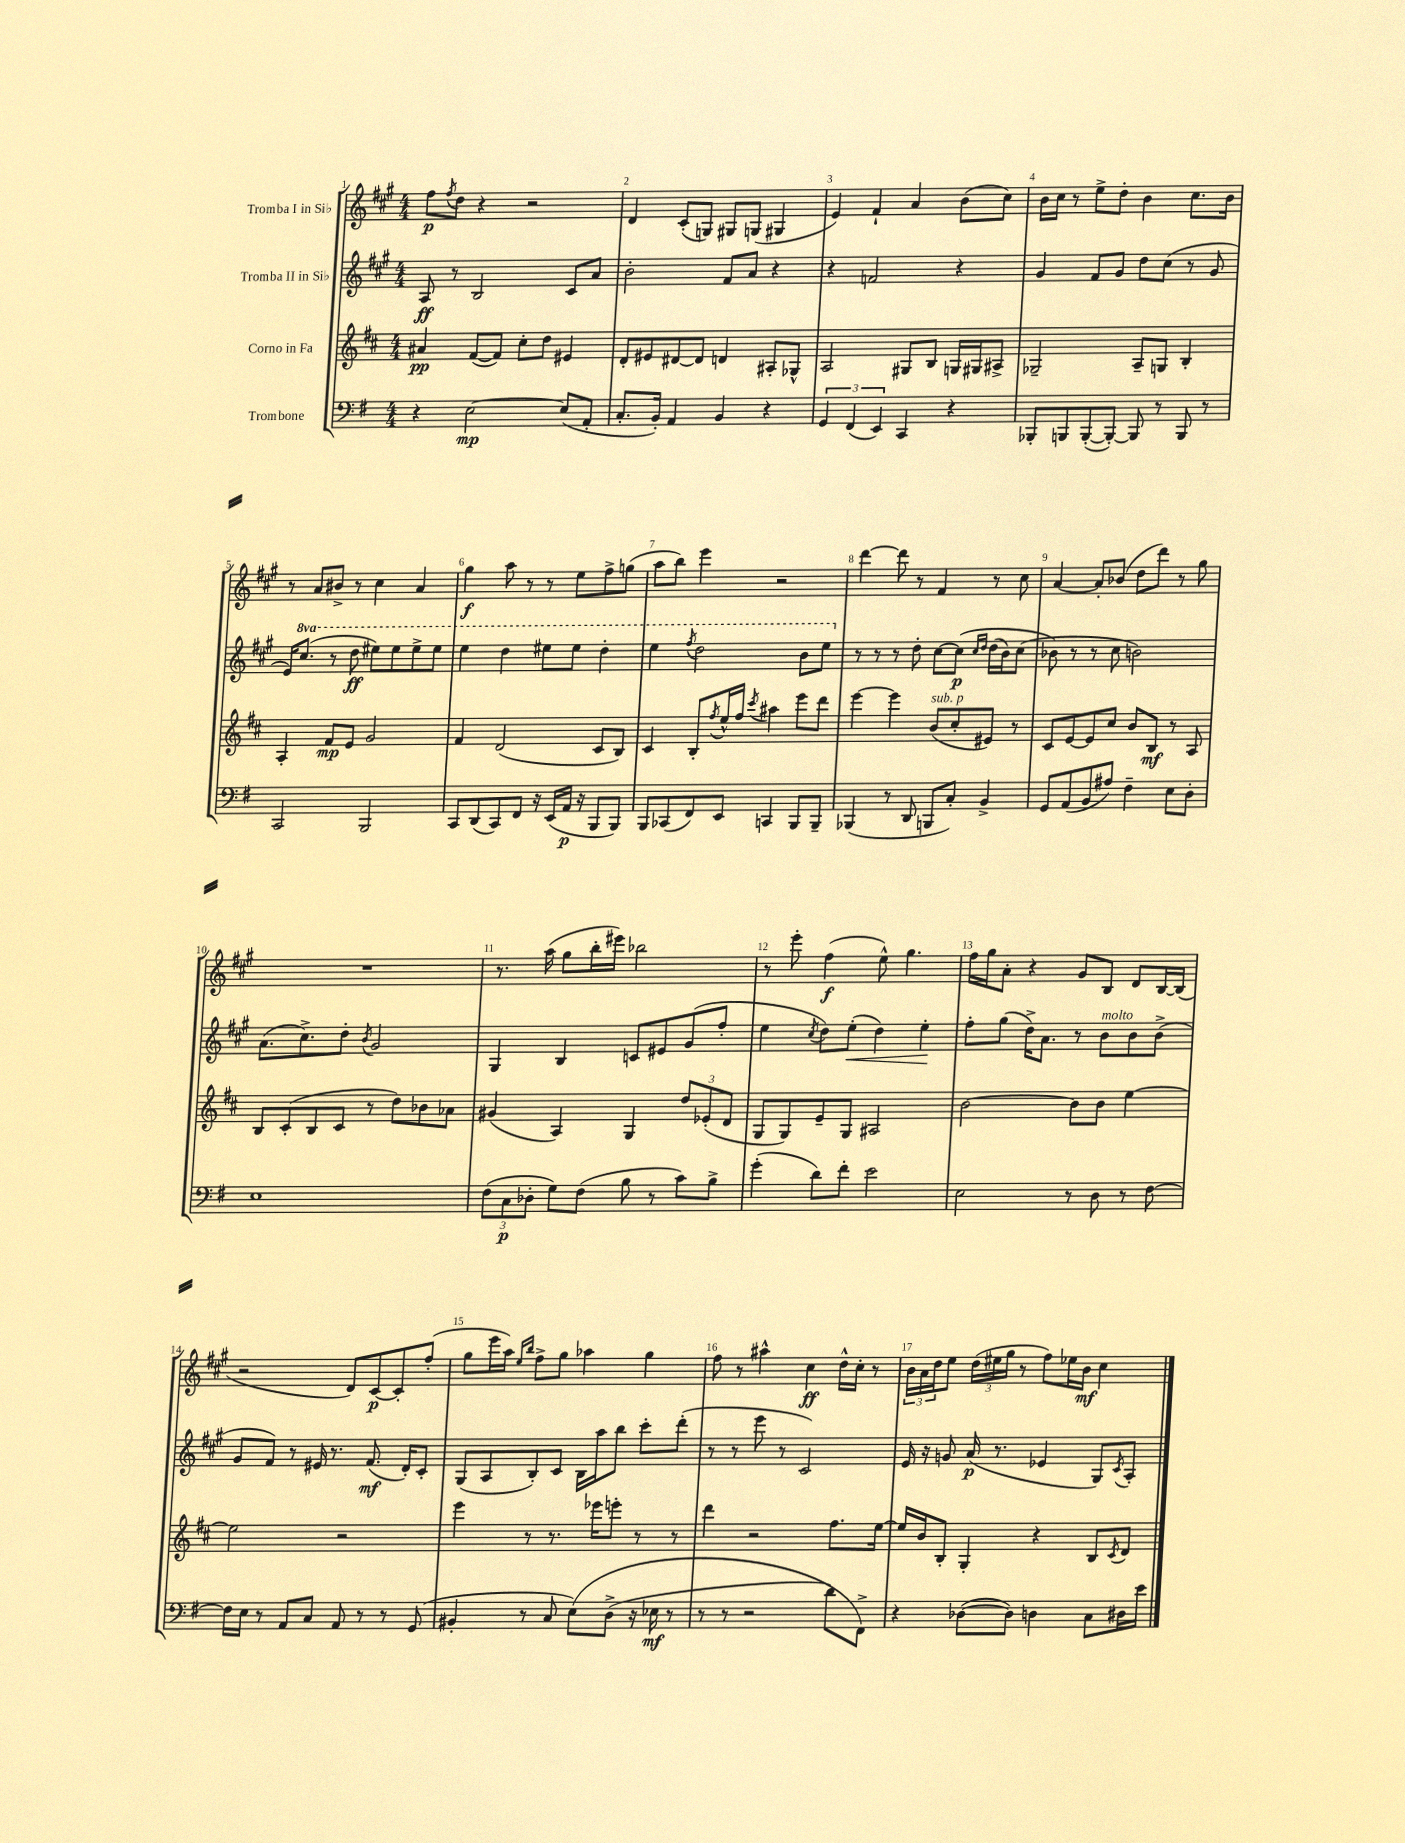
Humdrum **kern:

**kern	**kern	**kern	**kern
*staff4	*staff3	*staff2	*staff1
*clefF4	*clefG2	*clefG2	*clefG2
*k[f#]	*k[f#c#]	*k[f#c#g#]	*k[f#c#g#]
*M4/4	*M4/4	*M4/4	*M4/4
4r	4a#/	8A/	8ff#\L
.	.	.	8qff#/
.	.	8r	8dd\J
[2E\	([8f#/L	2B/	4r
.	8f#/]J)	.	.
.	8cc#'\L	.	2r
.	8dd\J	.	.
(8E/]L	4e#/	8c#/L	.
8AA'/J	.	8a/J	.
=	=	=	=
8.C'/L	8d'/L	2b'\	4d/
.	8e#/	.	.
16BB'/Jk)	.	.	.
4AA/	[8d#/	.	(8c#'/L
.	8d#/]J	.	8G/J)
4BB/	4d/	8f#/L	8G#/L
.	.	8a/J	(8G/J
4r	8A#'/L	4r	4G#/
.	8G-^^/J	.	.
=	=	=	=
6GG/	2A/	4r	4e/)
(6FF#/	.	.	.
.	.	2f/	4f#`/
6EE/)	.	.	.
4CC/	8G#/L	.	4a/
.	8B/J	.	.
4r	16G/LL	4r	(8b\L
.	16G#/J	.	.
.	8A#^/J	.	8cc#\J)
=	=	=	=
8BBB-'/L	2G-~/	4g#/	16b\LL
.	.	.	16cc#\JJ
8BBB/	.	.	8r
([8BBB'/	.	8f#/L	8ee^\L
8BBB'/_J)	.	8g#/J	8dd'\J
8BBB/]	8A~/L	8dd\L	4b\
8r	8G/J	(8cc#\J	.
8BBB/	4B'/	8r	8.cc#\L
8r	.	8g#/	.
.	.	.	16b\Jk
=	=	=	=
2CC/	4A'/	16e/LK)	8r
.	.	(8.ccc#/J	.
.	.	.	8a/L
.	8f#/L	8r	8b#^/J
.	8e/J	8ddd\	8r
2BBB/	2g/	8eee#\L)	4cc#\
.	.	8eee#\	.
.	.	8eee#^\	4a/
.	.	8eee#\J	.
=	=	=	=
8CC/L	4f#/	4eee\	4gg#\
(8DD/	.	.	.
8CC/)	(2d/	4ddd\	8aa\
8FF#/J	.	.	8r
16r	.	8eee#\L	8r
(16EE/LL	.	.	.
16AA/JJ	.	8eee#\J	8ee\L
16r	.	.	.
8BBB/L	8c#/L	4ddd'\	8ff#^\
8BBB/J)	8B/J)	.	(8gg\J
=	=	=	=
8BBB/L	4c#/	4eee\	8aa\L
(8CC-/	.	.	8bb\J)
.	.	8qfff#/	.
8FF#/)	8B'/L	2ddd\	4eee\
.	8qff#/	.	.
8EE/J	16ee^^/L	.	.
.	16ff#/JJ	.	.
.	8qccc#/	.	.
4CC/	4aa#\	.	2r
8BBB/L	8eee\L	8bb\L	.
8BBB~/J	8ddd\J	8eee\J	.
=	=	=	=
(4BBB-/	[4eee\	8r	[4ddd\
.	.	8r	.
8r	4eee\]	8r	8ddd\]
8DD/	.	8dd'\	8r
8BBB/L	(8b/L	[8cc#\L	4f#/
8C'/J)	8cc#'/	&(8cc#\]J	.
.	.	16qqcc#/LL	.
.	.	16qqdd/JJ	.
4BB^/	8e#/J)	(16dd\LL	8r
.	.	16b\J)	.
.	8r	(8cc#\J	8cc#\
=	=	=	=
8GG/L	8c#/L	8b-\&)	[4a/
(8AA/	[8e/	8r	.
8BB/	8e/]	8r	8a'/]L
8A#/J)	8cc#/J	8cc#\	(8b-/J
4F#~\	8b/L	2b\)	8dd\L
.	8B/J	.	8ddd\J)
8E\L	8r	.	8r
8D'\J	8A/	.	8gg#\
=	=	=	=
1E	8B/L	(8.a\L	1r
.	(8c#'/	.	.
.	.	8.cc#^\)	.
.	8B/	.	.
.	8c#/J	8dd'\J	.
.	.	8qb/	.
.	8r	2g#/	.
.	8dd\L)	.	.
.	8b-\	.	.
.	8a-\J	.	.
=	=	=	=
(12F#\L	(4g#/	4G#/	8.r
12C\	.	.	.
12D-'\J	.	.	.
.	.	.	(16aa\
8G\L)	4A/)	4B/	8gg#\L
(8F#\J	.	.	16bb'\L
.	.	.	16eee#\JJ)
8B\	4G/	8c/L	2bb-\
8r	.	8e#/	.
8c\L)	12dd/L	(8g#/	.
.	(12e-'/	.	.
8B^\J	.	8ff#'/J	.
.	12d/J	.	.
=	=	=	=
(4g'\	8G/L	4ee\	8r
.	8G/)	.	8eee'\
.	.	8qcc#/	.
8d\L)	8e~/	8dd\L)	(4ff#\
8f#'\J	8G/J	(8ee'\J	.
2e\	2A#/	4dd\)	8ee^^\)
.	.	.	4.gg#\
.	.	4ee'\	.
=	=	=	=
2E\	[2b\	8ff#'\L	16ff#\LL
.	.	.	16gg#\J
.	.	(8gg#\J	8a'\J
.	.	16dd^\LK)	4r
.	.	8.a\J	.
8r	8b\]L	8r	8g#/L
8D\	8b\J	8b\L	8B/J
8r	[4ee\	8b\	8d/L
[8F#\	.	(8b^\J	[16B/L
.	.	.	(16B/]JJ
=	=	=	=
16F#\]LL	2ee\]	8g#/L	2r
16E\JJ	.	.	.
8r	.	8f#/J)	.
8AA/L	.	8r	.
8C/J	.	16e#/	.
.	.	8.r	.
8AA/	2r	.	8d/L)
8r	.	(8.f#/	[8c#/
8r	.	.	8c#'/]
.	.	16d'/LK)	.
(8GG/	.	8c#'/J	(8ff#'/J
=	=	=	=
4BB#'/	4eee\	(8G#/L	8gg#\L
.	.	8A/	16eee\L
.	.	.	16aa\JJ)
.	.	.	16qqee/LL
.	.	.	16qqbb/JJ
8r	8r	8B'/)	8ff#^\L
8C/	8.r	8c#/J	8gg#\J
&(8E\L)	.	16B\LL	4aa-\
.	16eee-\LK	16aa\J	.
(8D^\J	8eee'\J	8bb\J	.
16r	8r	8ccc#'\L	4gg#\
16E-\	.	.	.
8r	8r	(8ddd'\J	.
=	=	=	=
8r	4ddd\	8r	8ff#\
8r	.	8r	8r
2r	2r	8eee\	4aa#^^\
.	.	8r	.
.	.	2c#/)	4cc#\
8d\L)	8.ff#\L	.	16dd^^\LL
.	.	.	16cc#'\JJ
8FF#^\J&)	.	.	8r
.	[16ee\Jk	.	.
=	=	=	=
4r	16ee/]LL	16e/	24b\LL
.	.	.	24a\
.	16b/J	16r	.
.	.	.	24dd\J
.	8B'/J	8g/	8ee\J
([8D-\L	4G'/	(16a/	(24dd\LL
.	.	.	24ee#\
.	.	8.r	.
.	.	.	24gg#\JJ
8D-\]J)	.	.	8r
4D\	4r	4e-/	8ff#\L)
.	.	.	16ee-\L
.	.	.	16b\JJ
8C\L	8B/L	8G#/L)	4cc#\
.	8qc#/	8qc#/	.
16D#\L	8d/J	8A'/J	.
16e\JJ	.	.	.
==	==	==	==
*-	*-	*-	*-
